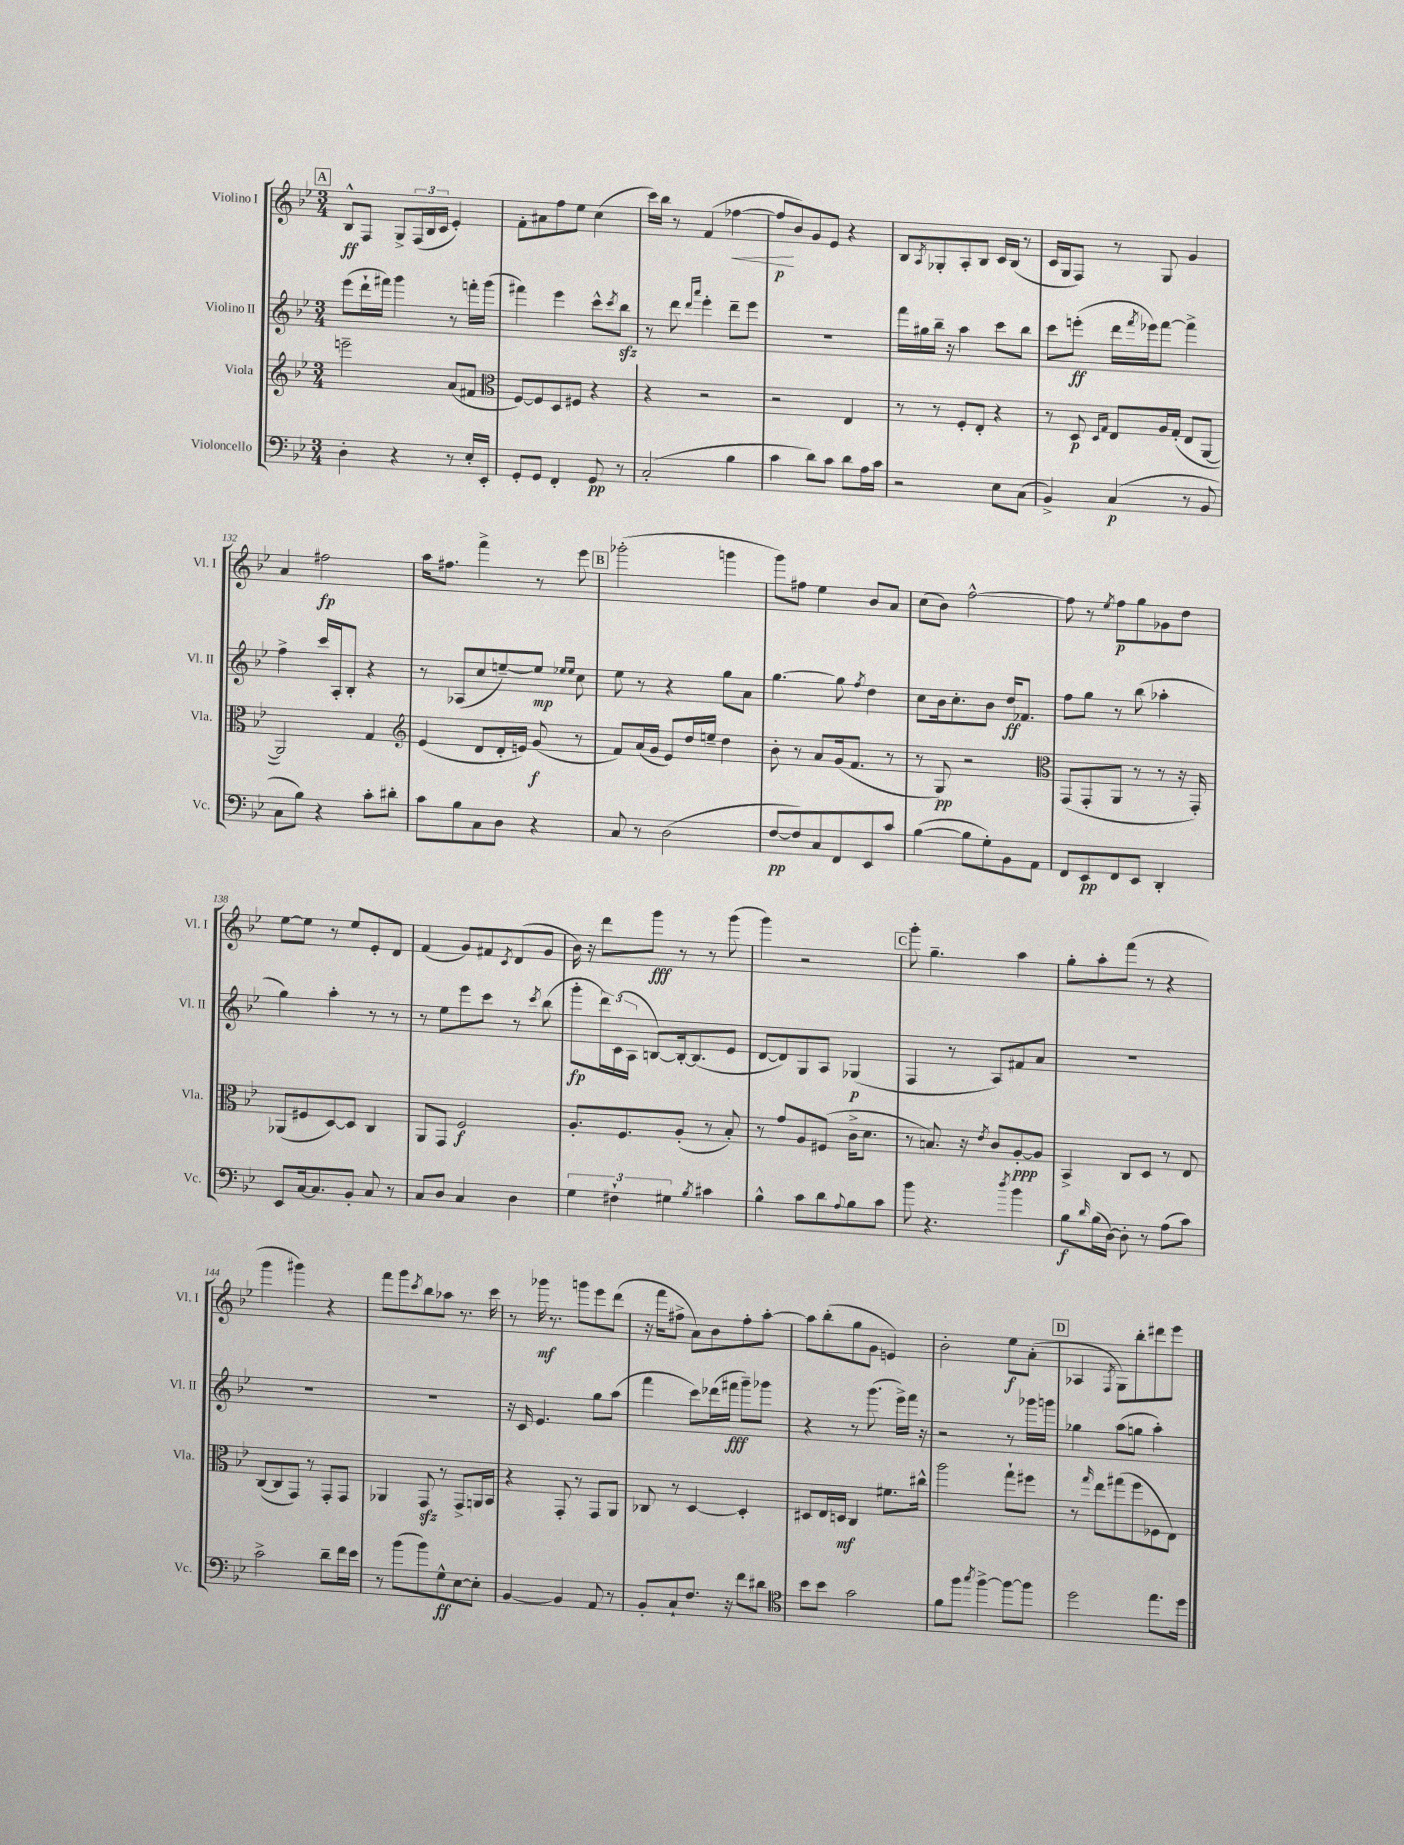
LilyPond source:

<<
\new StaffGroup <<
\new Staff = "s0" \with { instrumentName = "Violino I" shortInstrumentName = "Vl. I" } {
    \clef treble \key bes \major \numericTimeSignature \time 3/4
    \mark \markup { \box "A" } bes8-^\ff f8 g8-> \tuplet 3/2 { f16( bes16 c'16 } ees'4-.) |
    f'8-. ais'8 f''8 ees''8 c''4( |
    c'''16) bes''16 r8 f'4( fes''4~\< |
    fes''8\p\! bes'8) g'8 ees'8 r4 |
    bes8 \acciaccatura { a8 } ges8-. a8-. bes8 c'16 bes16( r8 |
    c'16 g16 f8) r8 g8 g'4 |
    a'4 fis''2\fp |
    a''16 fis''8. f'''4-> r8 ees'''8 |
    \mark \markup { \box "B" } ges'''2-.( g'''4 |
    g'''8) fis''8 ees''4 bes'8 a'8 |
    c''8( bes'8) f''2~-^ |
    f''8 r8 \acciaccatura { ees''8 } f''8\p g''8 ges'8 d''8 |
    ees''8~ ees''8 r8 ees''8 ees'8-. d'8 |
    f'4( g'8) fis'8 \acciaccatura { c'8 } d'8( g'8 |
    bes'16) r16 d'''8 g'''8\fff r8 r8 g'''8( |
    g'''4) r2 |
    \mark \markup { \box "C" } g'''8-. g''4.-- a''4 |
    g''8-. a''8-. f'''8( r8 r4 |
    g'''4 gis'''4) r4 |
    f'''8 g'''8 \acciaccatura { c'''8 } bes''8 aes''8 r8. c'''16 |
    r8 ges'''16\mf r8. g'''8 ees'''8 d'''8( |
    r16 f'''16 fis''8-> a'8) bes'8 fis''8-. a''8~-. |
    a''8 bes''8-.( g''8 g'8 e'4) |
    bes'2-. ees''8\f a'8-.( |
    \mark \markup { \box "D" } aes4 \acciaccatura { f8 } g8) bes''8-. dis'''8 ees'''8 \bar "|." |
}
\new Staff = "s1" \with { instrumentName = "Violino II" shortInstrumentName = "Vl. II" } {
    \clef treble \key bes \major \numericTimeSignature \time 3/4
    \mark \markup { \box "A" } ees'''8( d'''16-! fis'''16) g'''4 r8 f'''16-. g'''16( |
    fis'''4) ees'''4 c'''8-^ \acciaccatura { c'''8 } bes''8\sfz |
    r8 d'''8 \grace { d'''16 a'''16 } ees'''4-. d'''8-- ees'''8 |
    R2. |
    f'''16 gis''16 bes''16-- r16 a''4 c'''8 bes''8 |
    c'''8 e'''8-.\ff( d'''16 \acciaccatura { f'''8 } ees'''16) f'''8~ f'''4-> |
    f''4-> c'''16 a16-. bes8-. r4 |
    r8 aes8( c''8 e''8~--) e''8\mp \grace { ees''16 ees''16 } c''8 |
    \mark \markup { \box "B" } ees''8 r8 r4 g''8 a'8 |
    g''4.~ g''8 \acciaccatura { f''8 } d''4 |
    c''8 bes'16 c''8.-. bes'8 d''16\ff fes'8. |
    f''8 g''8 r8 bes''8( aes''4-. |
    g''4) a''4-. r8 r8 |
    r8 ees''8 ees'''8 c'''8 r8 \acciaccatura { c'''8 } bes''8( |
    g'''8-.\fp \tuplet 3/2 { d'''16) c'16( a16 } b8~) b16~-. b8.( ees'8 |
    d'8~ d'8) g8 a8 ges4\p( |
    \mark \markup { \box "C" } f4 r8 a8) fis'8 a'8 |
    R2. |
    R2. |
    R2. |
    r16 c'16 ees'4. g''8 a''8( |
    f'''4 c'''8) des'''16( fis'''16\fff g'''8--) ges'''8 |
    r4 r8 g'''8.( ees'''16->) f'''16 r16 |
    r2 r8 ges'''16 g'''16 |
    \mark \markup { \box "D" } ges''4 a''8( g''8 a''4-.) \bar "|." |
}
\new Staff = "s2" \with { instrumentName = "Viola" shortInstrumentName = "Vla." } {
    \clef treble \key bes \major \numericTimeSignature \time 3/4
    \mark \markup { \box "A" } e'''2-- a'8( fis'8 |
    \clef alto f8~) f8 d8 fis8 r4 |
    r4 r2 |
    r2 ees4 |
    r8 r8 f8-. ees8-. r4 |
    r8 d8\p \grace { d16 g16 } ees8 a16 g16-.( ees8 a,8~ |
    a,2) g4 |
    \clef treble ees'4( d'8 d'16-. e'16) g'8\f( r8 |
    \mark \markup { \box "B" } f'8) a'16( g'16 ees'8) d''16 e''16-- d''4 |
    bes'8-. r8 a'8 g'16( f'8. r8 |
    r8 g8\pp) r2 |
    \clef alto g,8( g,8-. a,8 r8 r8 r16 g,16-.) |
    aes,8( fis8 d8~) d8 c4 |
    a,8 g,8 f2\f |
    a8.-. f8. a8-.( r8 bes8-.) |
    r8 g'8 a8 fis8( c'16-> d'8. |
    \mark \markup { \box "C" } r8 b8.) r16 \acciaccatura { ees'8 } c'8 a8~-.\ppp a8 |
    bes,4-> c8 d8 r8 ees8 |
    c8~( c8 g,8) r8 g,8-. g,8 |
    aes,4 g,8\sfz r8 g,8-> a,16 bes,16 |
    r4 g,8-. r8 g,8 a,8 |
    ces8 r8 d4~ d4-. |
    dis8 ees16 d16\mf c4 fis'8. cis''16-^ |
    a''2 g''8-! fis''8 |
    \mark \markup { \box "D" } r8 \grace { g''16 } ees''8 gis''8( f''8 fes8 ees8) \bar "|." |
}
\new Staff = "s3" \with { instrumentName = "Violoncello" shortInstrumentName = "Vc." } {
    \clef bass \key bes \major \numericTimeSignature \time 3/4
    \mark \markup { \box "A" } d4-. r4 r8 ees16-. ees,16-. |
    g,8-. g,8 f,4-. g,8\pp r8 |
    c2-.( bes4 |
    c'4 d'8) c'8 d'8 a16 c'16 |
    r2 ees8 c8( |
    bes,4->) c4\p( r8 bes,8 |
    c8 bes8) r4 c'8-. dis'8-. |
    c'8 bes8 c8 d8 r4 |
    \mark \markup { \box "B" } c8 r8 d2( |
    f8~\pp f8) c8 f,8 ees,8 c'8 |
    bes4~( bes8 g8-.) bes,8 a,8 |
    f,8 ees,8\pp f,8 ees,8 d,4-. |
    ees,8 c16~ c8. bes,8-. c8 r8 |
    c8 d8 c4 d4 |
    \tuplet 3/2 { g4 fis4-! gis4 } \acciaccatura { bes8 } cis'4 |
    bes4-^ c'8 d'8 \appoggiatura { a8 } bes8 c'8 |
    \mark \markup { \box "C" } bes'8 r4. \acciaccatura { d''8 } bes'4 |
    bes8\f \grace { d'16 } bes16( d16~) d8-. r8 a8( c'8) |
    c'2-> d'8-- f'16 ees'16 |
    r8 bes'8( bes'8) g8-^\ff ees8~ ees8-. |
    bes,4~ bes,4 a,8 r8 |
    bes,8-. c8-! f8. r16 f'8 dis'8 |
    \clef tenor bes'8 bes'8 g'2 |
    f'8 f''8 \acciaccatura { g''8 } f''4~-> f''8~ f''8 |
    \mark \markup { \box "D" } d''2 ees''8. d''16 \bar "|." |
}
>>
>>
\layout { \context { \Score currentBarNumber = #126 } }
